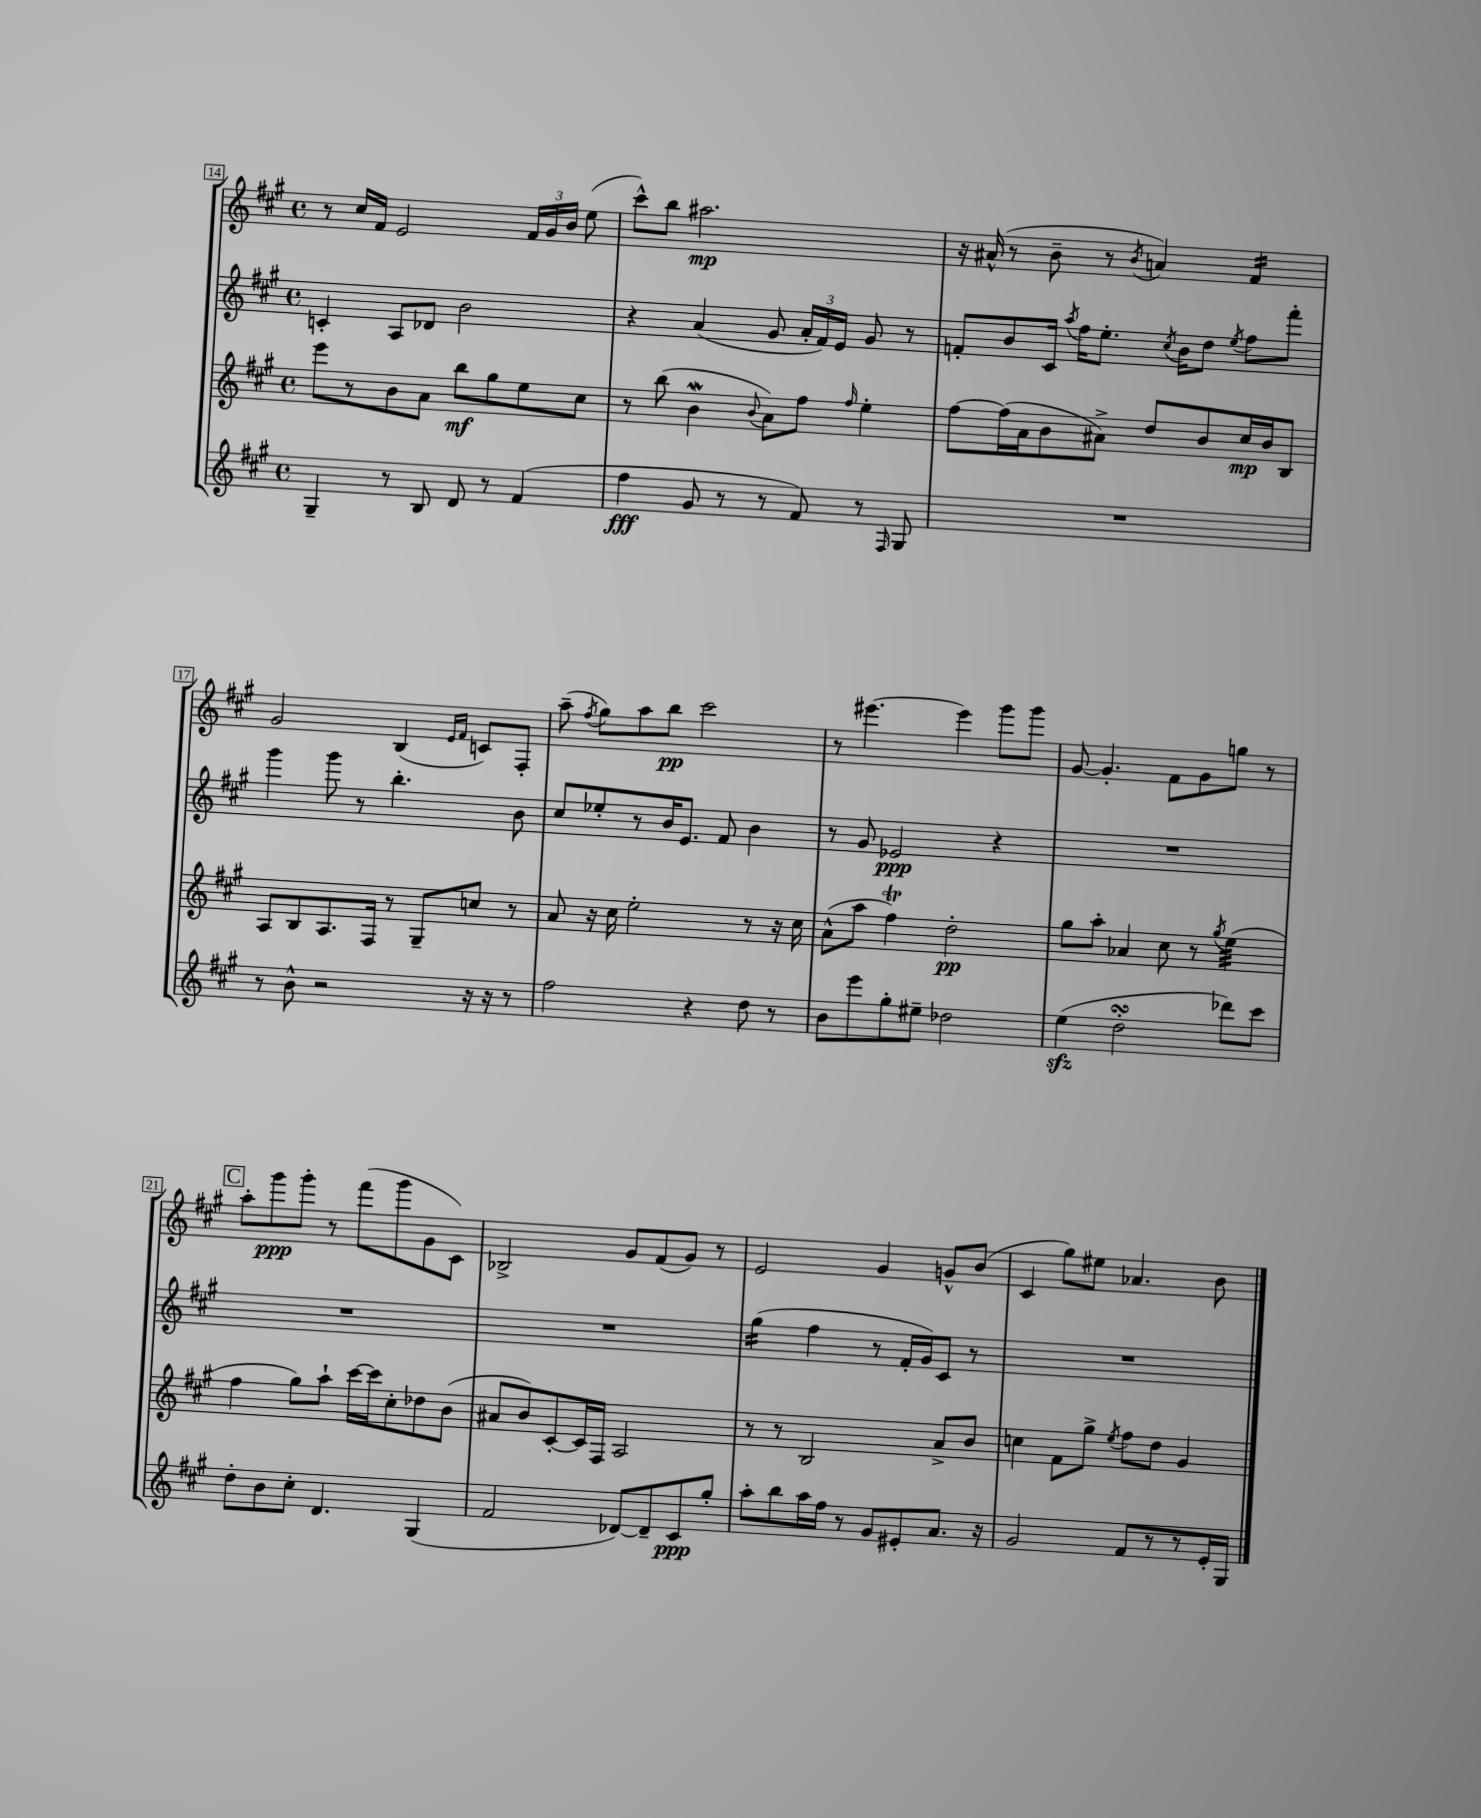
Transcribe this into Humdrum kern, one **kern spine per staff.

**kern	**kern	**kern	**kern
*staff4	*staff3	*staff2	*staff1
*clefG2	*clefG2	*clefG2	*clefG2
*k[f#c#g#]	*k[f#c#g#]	*k[f#c#g#]	*k[f#c#g#]
*M4/4	*M4/4	*M4/4	*M4/4
*met(c)	*met(c)	*met(c)	*met(c)
4G#~	8eee	4c'	8r
.	8r	.	16cc#
.	.	.	16f#
8r	8b	8A	2e
8B	8a	8d-	.
8d	8bb	2b	.
8r	8gg#	.	.
(4f#	8ee	.	24f#
.	.	.	24g#
.	.	.	24b
.	8cc#	.	(8ee
=	=	=	=
4ff#	8r	4r	8ccc#^^)
.	(8bb	.	8bb
8g#	4b	(4a	2.aa#
8r	.	.	.
.	8qqb	.	.
8r	8a)	8g#	.
8f#)	8ff#	24a'	.
.	.	24f#)	.
.	.	24e	.
.	16qqff#	.	.
8r	4ee'	8g#	.
16qqF#	.	.	.
8G#	.	8r	.
=	=	=	=
1r	[8ff#	8f'	16r
.	.	.	(16a#^^
.	(16ff#]	8b	8r
.	16a	.	.
.	8b	16c#	8b~
.	.	8qaa	.
.	.	16ff#	.
.	8a#^)	8.ee'	8r
.	.	.	8qb
.	8dd	.	4a)
.	.	8qcc#	.
.	.	16b	.
.	8b	8dd	.
.	.	8qee	.
.	16cc#	8ff#	4f#
.	16b	.	.
.	8B	8fff#'	.
=	=	=	=
8r	8A	4ggg#	2g#
8b^^	8B	.	.
2r	8.A	8ggg#	.
.	.	8r	.
.	16F#	.	.
.	8r	4.bb'	(4B
.	8G#~	.	.
.	.	.	16qqe
.	.	.	16qqf#
16r	8cc	.	8c)
16r	.	.	.
8r	8r	8b	8F#'
=	=	=	=
2ff#	8a	8cc#	(8aa~
.	.	.	8qff#
.	16r	8ee-'	8gg#)
.	16cc#	.	.
.	2ee'	8r	8aa
.	.	16b	8bb
.	.	8.e	.
4r	.	.	2ccc#
.	.	8f#	.
8dd	8r	4b	.
8r	16r	.	.
.	16cc#	.	.
=	=	=	=
8b	(8a^^	8r	8r
8eee	8aa	8g#	[4.eee#
8gg#'	4ff#)	2e-	.
8ee#~	.	.	.
2dd-	2dd'	.	4eee#]
.	.	4r	8ggg#
.	.	.	8ggg#
=	=	=	=
(4ee	8gg#	1r	[8g#
.	8aa'	.	4.g#']
2dd'	4a-	.	.
.	8cc#	.	8f#
.	8r	.	8g#
.	8qgg#	.	.
8ddd-)	(4ee	.	8gg
8ccc#	.	.	8r
=	=	=	=
8dd'	4ff#	1r	8aa'
8b	.	.	8ggg#
8cc#'	8gg#)	.	8ggg#'
4.d	8aa`	.	8r
.	[16ccc#	.	(8fff#
.	16ccc#]	.	.
.	8cc#'	.	8ggg#
(4G#	8dd-	.	8g#
.	(8b	.	8c#)
=	=	=	=
2f#	8a#	1r	2B-^
.	8b)	.	.
.	[8c#'	.	.
.	16c#]	.	.
.	16F#	.	.
[8d-)	2A	.	8g#
8d-~]	.	.	(8f#
8c#	.	.	8g#)
8gg#'	.	.	8r
=	=	=	=
8aa'	8r	(4gg#	2e
8bb	8r	.	.
16aa	2B	4ff#	.
16ff#	.	.	.
8r	.	.	.
8g#	.	8r	4g#
8e#'	.	16f#'	.
.	.	16g#)	.
8.a	8a^	8c#	8g^^
.	8b	8r	(8b
16r	.	.	.
=	=	=	=
2g#	4cc	1r	4c#
.	8f#	.	8gg#)
.	8gg#^	.	8ee#
.	8qee	.	.
8f#	8ff#	.	4.a-
8r	8dd	.	.
8r	4g#	.	.
16e'	.	.	8b
16G#	.	.	.
==	==	==	==
*-	*-	*-	*-
